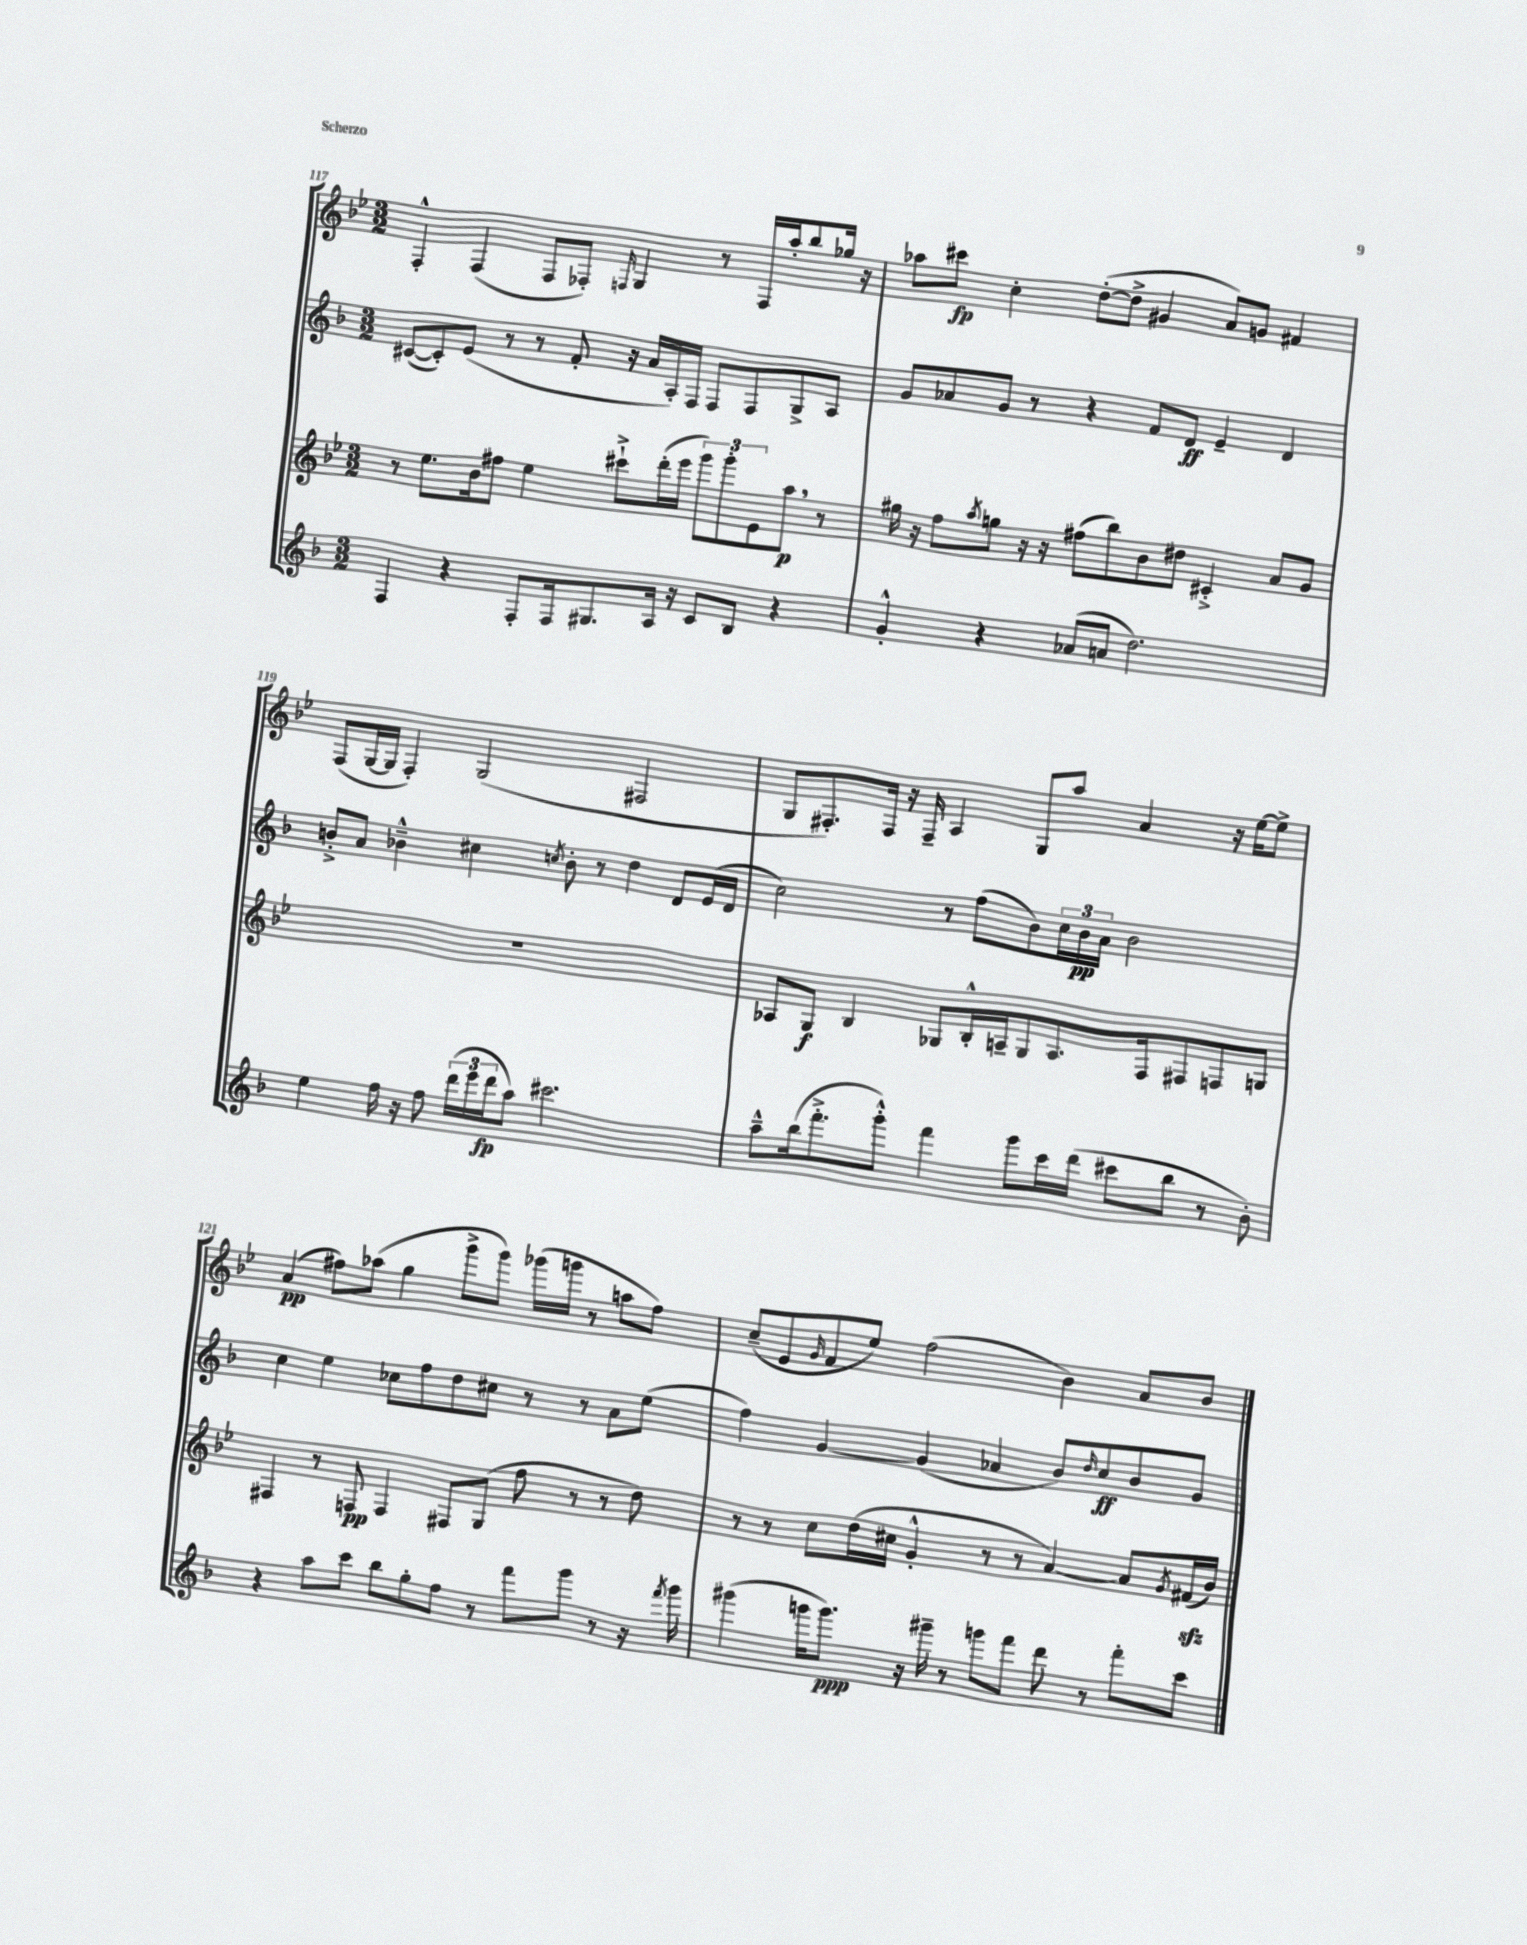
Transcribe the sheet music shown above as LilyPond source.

<<
\new StaffGroup <<
\new Staff = "s0" {
    \clef treble \key bes \major \numericTimeSignature \time 3/2
    f4-.-^ f4( f8 fes8-.) \grace { f16 } g4 r8 f16 a''16-. bes''8 ges''16 r16 |
    aes''8 cis'''8\fp c''4-. d''8~-.( d''8-> gis'4 a'8) g'8 fis'4 |
    f8( g16~ g16 f4-.) g2( fis2 |
    g8 fis8.-.) fis16 r16 fis16-- a4 g8 a''8 a'4 r16 ees''16~ ees''8-> |
    a'4\pp( fis''8) aes''8( g''4 g'''8-> g'''8) ges'''16( g'''16 r8 a''8 fis''8) |
    c''8--( ees'8 \grace { g'16 } f'8 ees''8) f''2( bes'4) a'8 bes'8 \bar "|." |
}
\new Staff = "s1" {
    \clef treble \key f \major \numericTimeSignature \time 3/2
    cis'8~( cis'8-.) e'8( r8 r8 f'8-. r16 a'16 a16-.) f16 f8 f8 g8-> a8 |
    g'8 aes'8 g'8 r8 r4 f'8 d'8\ff e'4-- d'4 |
    b'8-.-> a'8 bes'4---^ cis''4 \acciaccatura { c''8 } bes'8-. r8 d''4 d'8 e'16( d'16 |
    c''2) r8 f''8( bes'8) \tuplet 3/2 { c''16 bes'16\pp a'16 } bes'2 |
    c''4 e''4 ces''8 f''8 d''8 cis''8 r8 r8 a'8 e''8( |
    f''4) g'4~ g'4( aes'4 bes'8) \grace { d''16 } c''8\ff bes'8 g'8 \bar "|." |
}
\new Staff = "s2" {
    \clef treble \key bes \major \numericTimeSignature \time 3/2
    r8 ees''8. bes'16 fis''8 ees''4 cis'''8-!-> d'''16-.( ees'''16 \tuplet 3/2 { g'''8) g'''8-. ees'8 } a''8\p \breathe r8 |
    gis''16 r16 f''8 \acciaccatura { a''8 } g''8 r16 r16 fis''8( bes''8) bes'8 dis''8 cis'4-.-> a'8 g'8 |
    R1. |
    aes8 g8\f bes4 ges8 bes16-.-^ a16-- ges8 a8. f16 fis8 f8 g8 |
    fis4 r8 f8\pp f4 fis8 g8( f''8 r8 r8 d''8) |
    r8 r8 c''8 d''16( cis''16 g'4-.-^ r8 r8 a'4~) a'8 \acciaccatura { g'8 } fis'16\sfz( bes'16) \bar "|." |
}
\new Staff = "s3" {
    \clef treble \key f \major \numericTimeSignature \time 3/2
    f4 r4 f8-. f16 gis8. a16 r16 c'8 bes8 r4 |
    g'4-.-^ r4 aes'8( a'8 d''2.) |
    e''4 f''16 r16 f''8 \tuplet 3/2 { d'''16( e'''16 d'''16\fp } a''8) cis'''2. |
    a''8---^ bes''16( f'''8.-.-> g'''8-.-^) f'''4 g'''8 c'''16 d'''16( cis'''8 bes''8 r8 bes'8-.) |
    r4 a''8 c'''8 bes''8 g''8-. f''8 r8 f'''8 g'''8 r8 r16 \acciaccatura { f'''8 } g'''16 |
    gis'''4( g'''16 g'''8.\ppp) r16 gis'''16-- r8 g'''8 f'''8 d'''8 r8 f'''8-. c'''8 \bar "|." |
}
>>
>>
\layout { \context { \Score currentBarNumber = #117 } }
